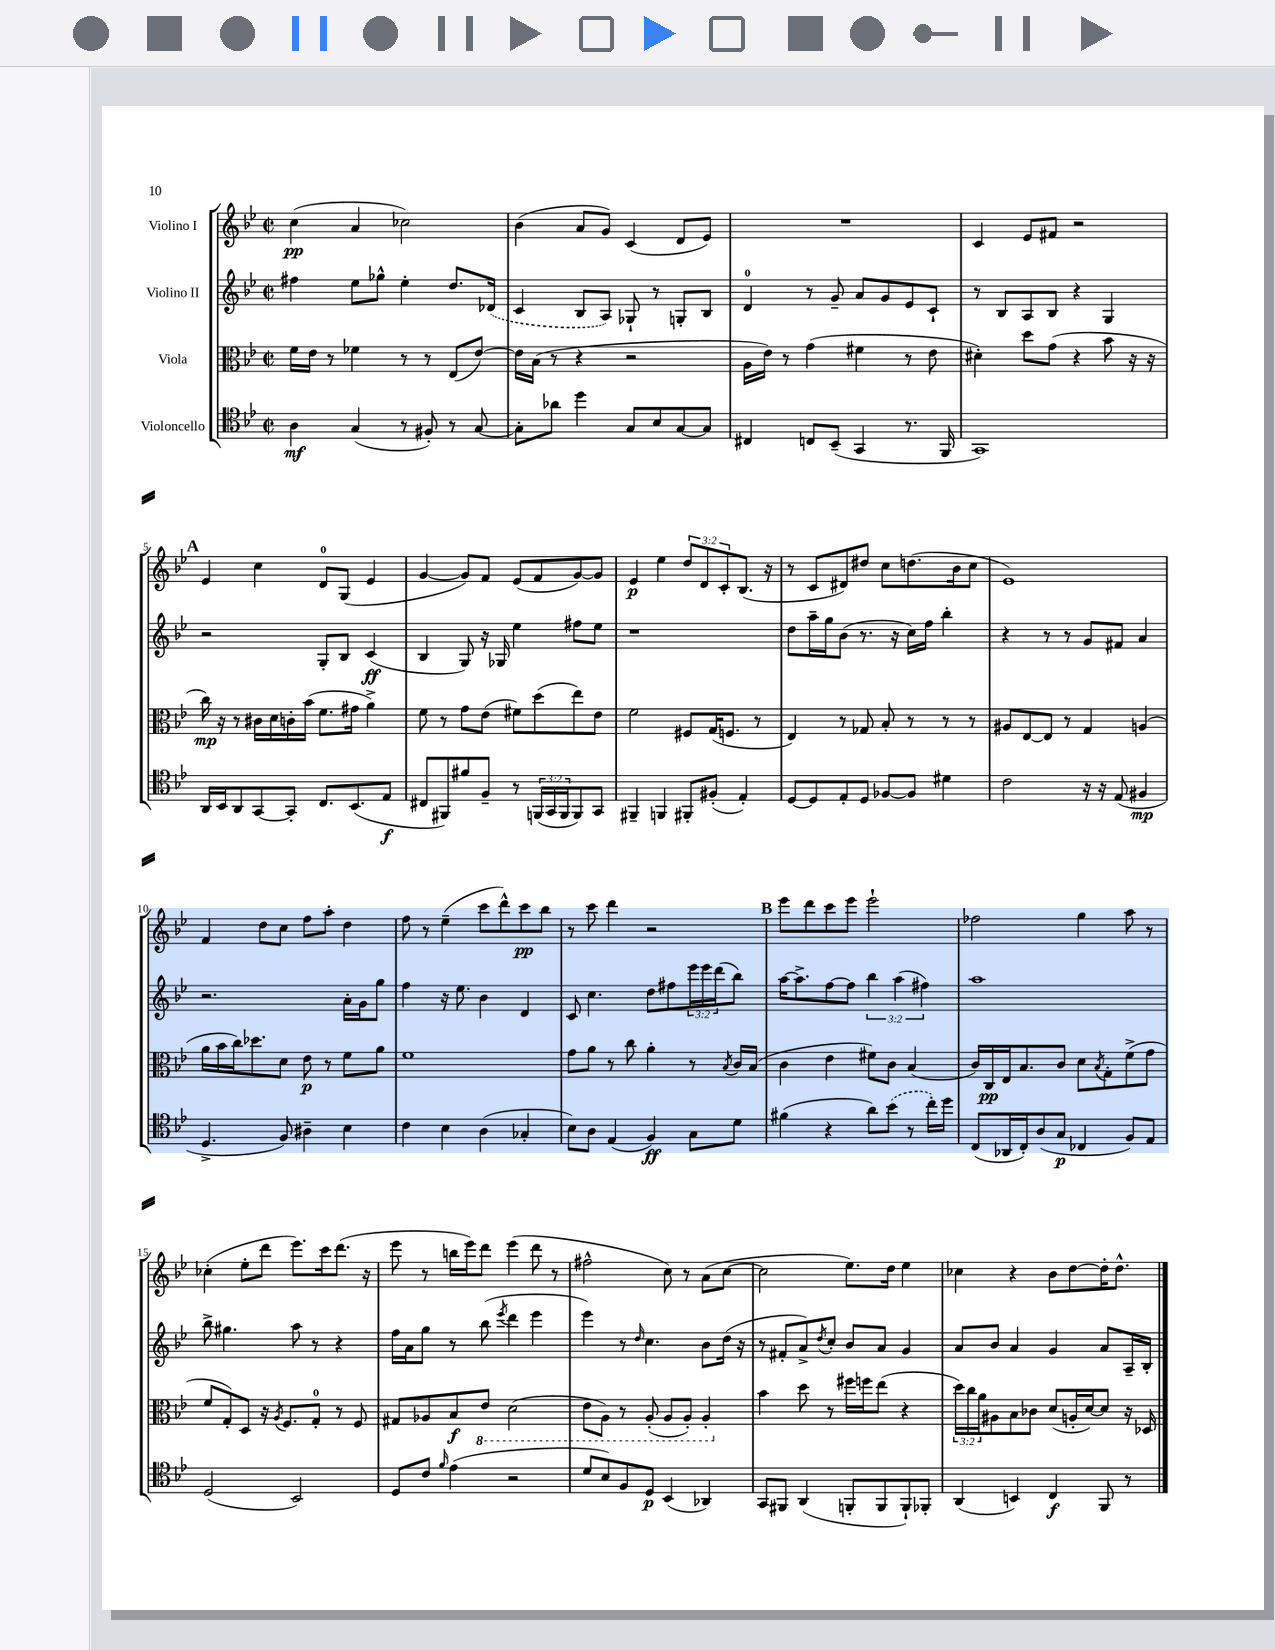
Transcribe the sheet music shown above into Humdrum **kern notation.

**kern	**kern	**kern	**kern
*staff4	*staff3	*staff2	*staff1
*clefC4	*clefC3	*clefG2	*clefG2
*k[b-e-]	*k[b-e-]	*k[b-e-]	*k[b-e-]
*M2/2	*M2/2	*M2/2	*M2/2
*met(c|)	*met(c|)	*met(c|)	*met(c|)
4A	16f	4ff#	(4cc
.	16e-	.	.
.	8r	.	.
(4G	4f-	8ee-	4a
.	.	8gg-^^	.
8r	8r	4ee-'	2cc-)
8F#')	8r	.	.
8r	(8E-	8.dd	.
[8G	[8e-)	.	.
.	.	(16d-	.
=	=	=	=
8G']	16e-]	4c	(4b-
.	(16B-	.	.
8a-	8r	.	.
4dd	4r	8B-	8a
.	.	8A)	8g)
8G	2r	8G-`	(4c
8B-	.	8r	.
[8G	.	8G'	8d
8G]	.	8B-	8e-)
=	=	=	=
4C#	16A	4d	1r
.	16e-)	.	.
.	8r	.	.
8C	(4g	8r	.
(8BB-~	.	8g~	.
4GG	4f#	8a	.
.	.	8g	.
8.r	8r	8e-	.
.	8e-	8c`	.
16FF	.	.	.
=	=	=	=
1GG)	4d#')	8r	4c
.	.	8B-	.
.	8dd	8A	8e-
.	(8g	8B-	8f#
.	4r	4r	2r
.	8b-	4G	.
.	16r	.	.
.	16r	.	.
=	=	=	=
16AA	16cc)	2r	4e-
16BB-	16r	.	.
8AA	8r	.	.
[8GG	16c#	.	4cc
.	16d	.	.
8GG']	16c'	.	.
.	(16b-	.	.
8.C	8.f	8G'	8d
.	.	8B-	(8G
(8.BB-	16g#	.	.
.	4a^)	(4c	4e-
8E-	.	.	.
=	=	=	=
8C#	8f	4B-	[4g
8FF#)	8r	.	.
8f#	8g	8G)	8g])
8F~	(8e-	16r	8f
.	.	16G-	.
8r	8f#)	4ee-	(8e-
(24FF	(8dd	.	8f
24GG	.	.	.
24FF	.	.	.
8FF)	8ee-)	8ff#	[8g)
8GG	8e-	8ee-	8g]
=	=	=	=
4FF#~	2f	1r	4e-
4FF	.	.	4ee-
8FF#'	8F#	.	12dd
.	.	.	12d
(8F#'	(16G	.	.
.	.	.	12c'
.	8.F	.	.
4E-')	.	.	(8.B-
.	8r	.	.
.	.	.	16r
=	=	=	=
[8D	4E-)	8dd	8r
8D]	.	16aa~	8c
.	.	16gg	.
8E-'	8r	(8b-	8d#)
8D	8G-	8.r	8dd#
[8F-	8B-'	.	8cc
.	.	16r	.
8F-]	8r	16cc)	(8.dd
.	.	16ff	.
4d#	8r	4bb-'	.
.	.	.	16b-
.	8r	.	8cc
=	=	=	=
2c	8A#	4r	1e-)
.	[8E-	.	.
.	8E-]	8r	.
.	8r	8r	.
16r	4G	8g	.
16r	.	.	.
(8E-	.	8f#	.
4F#	(4A	4a	.
=	=	=	=
4.D^	16a	2.r	4f
.	16b-	.	.
.	16cc)	.	.
.	8.dd-	.	.
.	.	.	8dd
8F)	8d	.	8cc
4A#~	8e-	.	8ff
.	8r	.	8aa'
4B-	8f	16a'	4dd
.	.	16g	.
.	8a	8gg	.
=	=	=	=
4c	1f	4ff	8ff
.	.	.	8r
4B-	.	16r	(4ee-~
.	.	8.ee-	.
(4A	.	4b-	8ccc
.	.	.	8ddd^^)
4G-'	.	4d	8ccc
.	.	.	8bb-
=	=	=	=
8B-)	8g	8c	8r
8A	8a	4.cc	8ccc
(4E-	8r	.	4ddd
.	8cc	.	.
4F)	4a'	8dd	2r
.	.	8ff#	.
8G	8r	24eee-	.
.	.	24eee-	.
.	.	(24ddd	.
.	8qB-	.	.
8d	16c	8bb-)	.
.	(16B-	.	.
=	=	=	=
(4f#	4c	[16aa	8eee-
.	.	8.aa^]	.
.	.	.	8ddd
4r	4e-	[8ff	8ccc
.	.	8ff]	8eee-
8a)	8f#)	6bb-	2eee-`
(8b-	8c	.	.
.	.	(6aa	.
8r	(4B-	.	.
.	.	6ff#)	.
16cc')	.	.	.
16dd	.	.	.
=	=	=	=
(8C	16c)	1aa	2ff-
.	16C	.	.
16AA-	16E-	.	.
16C')	8.B-	.	.
(8A	.	.	.
8G	8c	.	.
4C-	8d	.	4gg
.	8qB-	.	.
.	8G'	.	.
8F)	(8f^	.	8aa
8E-	8g	.	8r
=	=	=	=
(2D	8f	8bb-^	(4cc-'
.	8G')	4.gg#	.
.	8D	.	8ee-'
.	16r	.	8ddd
.	8qA	.	.
.	8.F	.	.
2BB-)	.	8aa	8.eee-)
.	8G'	8r	.
.	.	.	16ccc
.	8r	4r	(8.ddd
.	8F	.	.
.	.	.	16r
=	=	=	=
8D	8G#	16ff	8eee-
.	.	16a	.
8c	8A-	8gg	8r
16qqf	.	.	.
(4e-	8B-	8r	16bb
.	.	.	16eee-)
.	8E-	(8bb-	8ddd
.	.	8qeee-	.
2r	(2D	4ddd	(4eee-
.	.	4eee-	8ddd
.	.	.	8r
=	=	=	=
8d	8E-	4eee-)	2ff#^^
8B-)	8AA)	.	.
8F	8r	8r	.
.	.	16qqdd	.
8D	(8AA'	4.cc	.
(4BB-	8AA	.	8cc)
.	8AA')	.	8r
4AA-)	4AA'	8b-	(8a
.	.	(16dd	[8cc
.	.	16r	.
=	=	=	=
8GG	4b-	8r	2cc]
8FF#	.	8f#'	.
(4AA	8dd	8a^)	.
.	.	8qdd	.
.	8r	8cc'	.
8FF'	16ff#	8b-	8.ee-)
.	16ff	.	.
8FF	(8ee-	8a	.
.	.	.	16dd
8FF`)	4r	4g	4ee-
8FF-'	.	.	.
=	=	=	=
(4AA	24dd)	8a	4cc-
.	24cc	.	.
.	24a	.	.
.	8A#	8b-	.
4BB)	8B-	4a	4r
.	8c-	.	.
4C	(8d	4g	8b-
.	16A'	.	[8dd
.	[16d)	.	.
8FF	8d]	8a	16dd']
.	.	.	8.dd^^
8r	16r	16A~	.
.	16D-	16B-'	.
==	==	==	==
*-	*-	*-	*-
